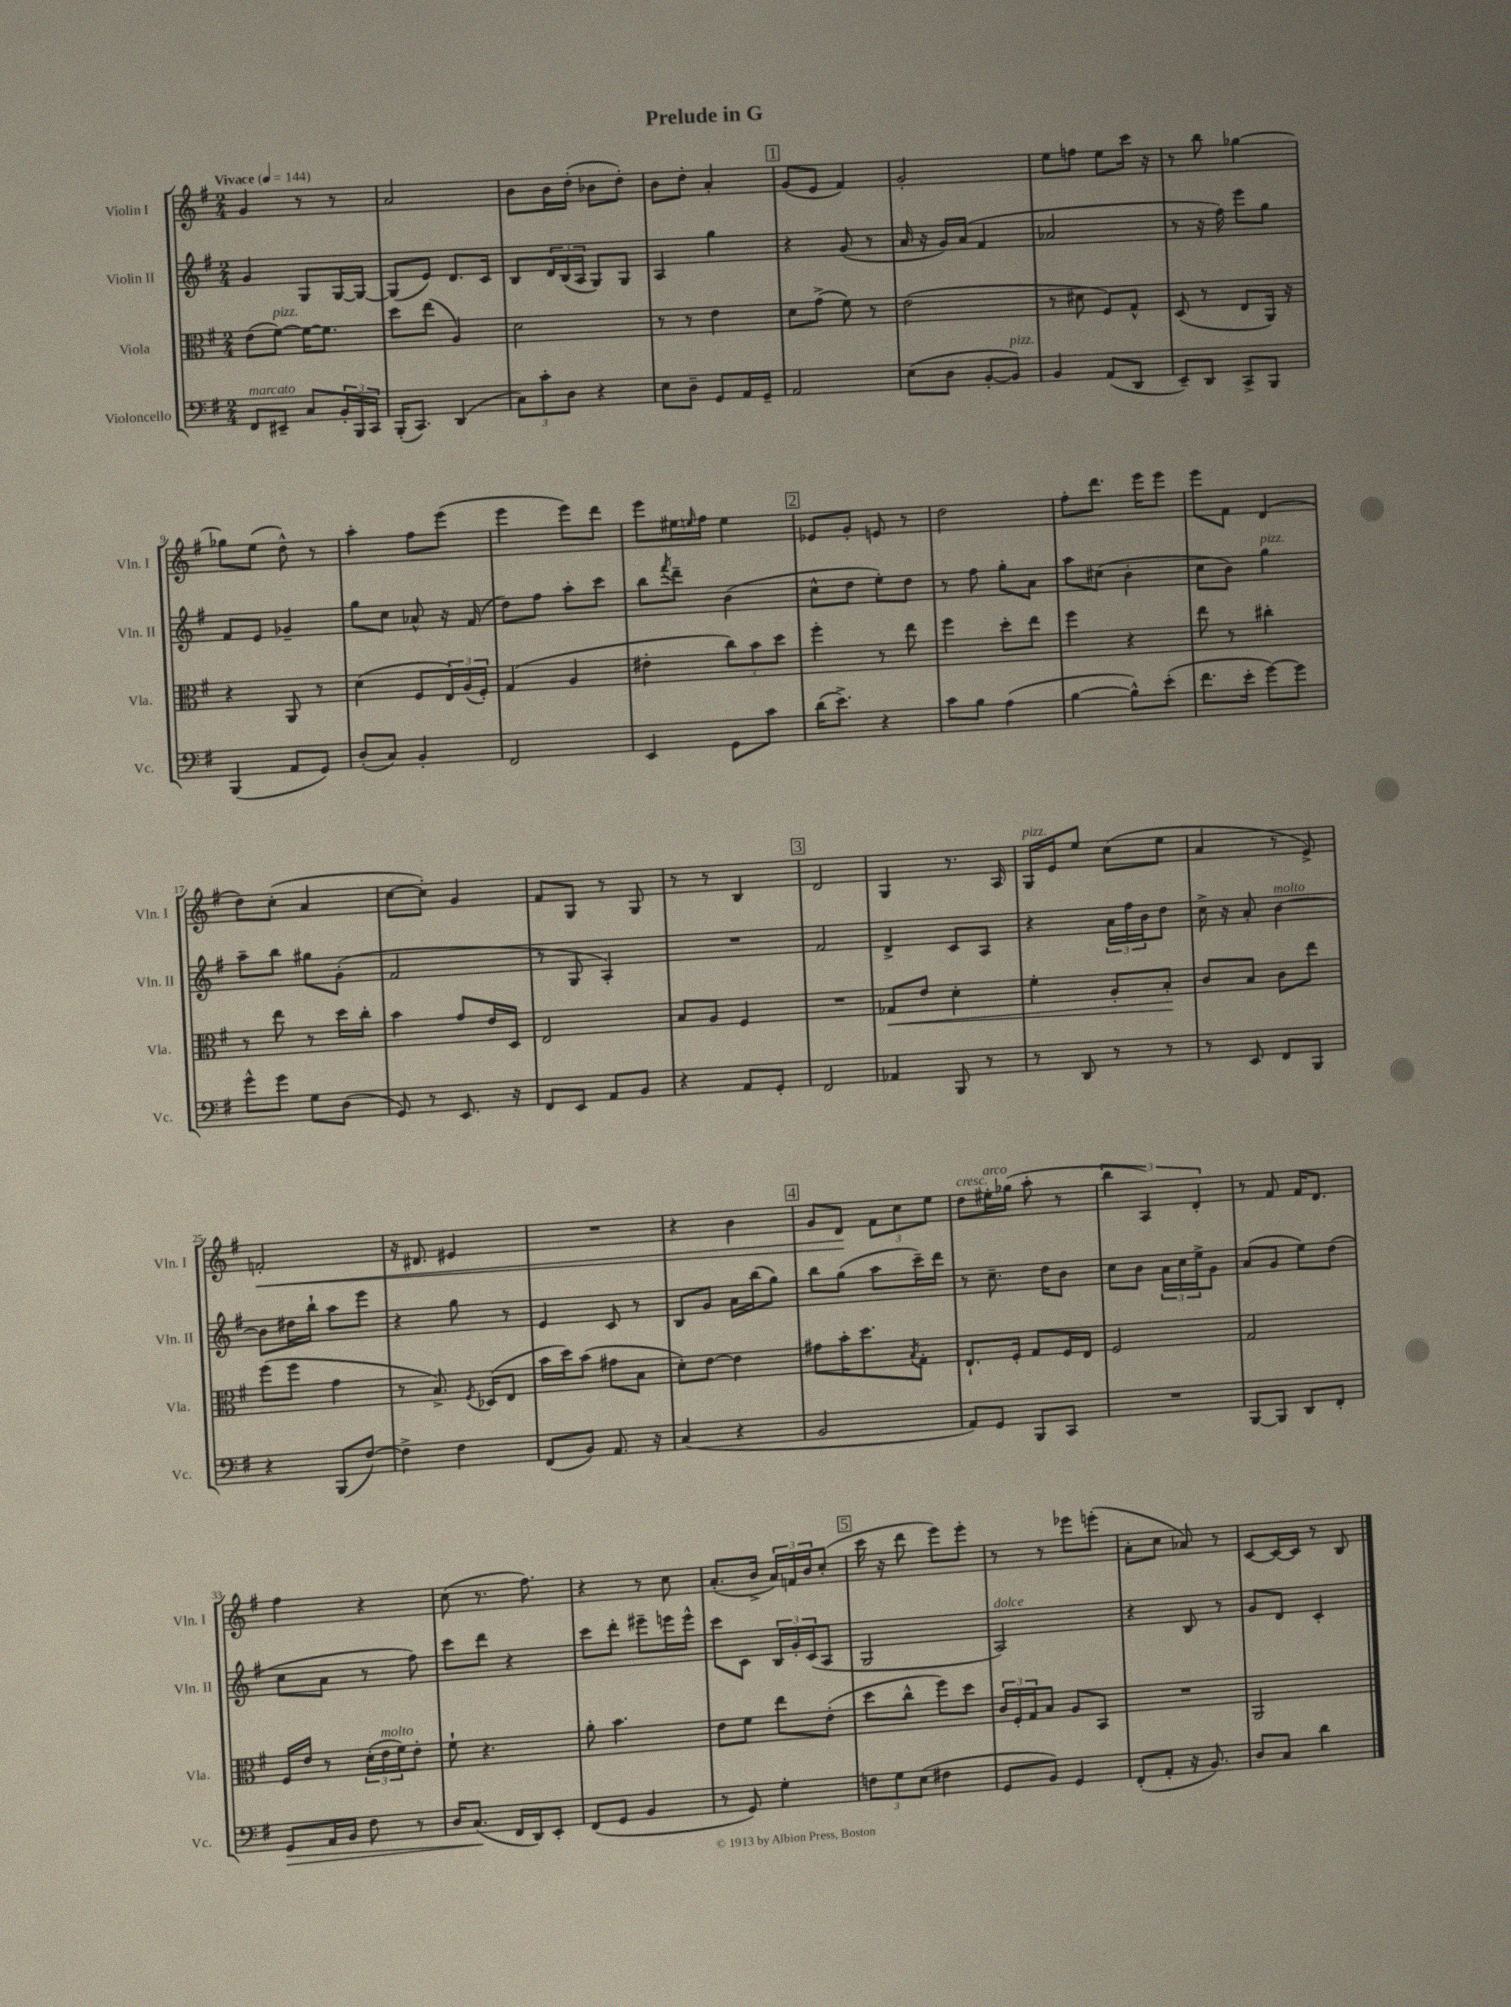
\header { title = "Prelude in G" }
<<
\new StaffGroup <<
\new Staff = "s0" \with { instrumentName = "Violin I" shortInstrumentName = "Vln. I" } {
    \clef treble \key g \major \numericTimeSignature \time 2/4 \tempo "Vivace" 4 = 144
    g'4 r8 r8 |
    a'2 |
    b'8 b'16 d''16-.( bes'8 d''8-.) |
    b'8 d''8-. a'4-. |
    \mark \markup { \box "1" } g'8( e'8 fis'4) |
    g'2-. |
    e''8 f''8 e''8 c'''16 r16 |
    r8 b''8 ges''4~ |
    ges''8 e''8( d''8-^) r8 |
    a''4-. fis''8 e'''8( |
    e'''4 e'''8) d'''8 |
    e'''8 eis''16 \grace { e''16 } fis''16 e''4 |
    \mark \markup { \box "2" } ees'8 g'8-. e'8 r8 |
    d''2 |
    fis''8-. d'''8. e'''16 e'''8 |
    e'''8 fis'8 d'4( |
    d''8) c''8-.( a'4 |
    c''8~ c''8-.) g'4 |
    fis'8 g8 r8 g8 |
    r8 r8 b4 |
    \mark \markup { \box "3" } d'2 |
    g4 r8. a16 |
    g16^\markup { \italic "pizz." } e'16 e''8 c''8( e''8 |
    a'4 r8 e'8->) |
    f'2-.\< |
    r16 dis'8. eis'4 |
    R2 |
    r4 b'4 |
    \mark \markup { \box "4" } g'8 d'8\! \tuplet 3/2 { fis'8 c''8 e''8 } |
    d''8^\markup { \italic "cresc." } eis''16-.^\markup { \italic "arco" } ges''16( a''8-. r8 |
    \tuplet 3/2 { b''4 a4) d'4-. } |
    r8 fis'8 fis'16 d'8. |
    fis''4 r4 |
    c''8( r8. fis''8.) |
    r4 r8 c''8 |
    a'8.-.( b'16-> \tuplet 3/2 { a'16) f'16 b'16 } c''8-.( |
    \mark \markup { \box "5" } c'''16 r16 d'''8 e'''8) e'''8-. |
    r8 r8 ees'''8 e'''8-.( |
    a'8-. c''8 aes'8) r8 |
    c'8~ c'16~ c'16 r8 b8 \bar "|." |
}
\new Staff = "s1" \with { instrumentName = "Violin II" shortInstrumentName = "Vln. II" } {
    \clef treble \key g \major \numericTimeSignature \time 2/4
    g'4 g8 g16~ g16~ |
    g8( e'8) d'8. c'16 |
    b8 \tuplet 3/2 { d'16 b16( a16 } g8) g8 |
    a4 g''4 |
    \mark \markup { \box "1" } r4 g'8( r8 |
    a'16 r16 g'16) a'16( fis'4 |
    aes'2 |
    r8 r16 fis''16) e'''8 g''8 |
    fis'8 e'8 ges'4-- |
    g''8 c''8 aes'8-^ r16 fis'16( |
    d''8) fis''8 a''8-. c'''8 |
    b''8 \acciaccatura { fis'''8 } d'''8-- b'4( |
    \mark \markup { \box "2" } c''8-^ d''8 e''8-.) d''8 |
    r8 fis''8 g''8-. a'8 |
    a''8 cis''8( b'4-. |
    c''8 b'8) g''4^\markup { \italic "pizz." } |
    a''8-- b''8 gis''8 g'8-.( |
    fis'2 |
    r8 g8 a4-.) |
    R2 |
    \mark \markup { \box "3" } fis'2 |
    d'4-> c'8 a8 |
    r4 \tuplet 3/2 { a'16 fis''16 b'16 } d''8 |
    c''16-> r16 a'8-. b'4~^\markup { \italic "molto" } |
    b'8 dis''16 b''16-! a''8 e'''8 |
    r4 g''8 r8 |
    e'4 c'8 r8 |
    b8 g'8 a'16 b''16( g''8) |
    \mark \markup { \box "4" } b''8 g''8( a''8 c'''16--) d'''16 |
    r8 c''8.-- d''16 b'8 |
    c''8 b'8 \tuplet 3/2 { a'16 c''16 e''16-> } g'8 |
    a'8( g'8 e''8) d''8( |
    c''8 a'8 r8 fis''8) |
    c'''8 d'''8 r4 |
    c'''8 d'''8-. eis'''8-- e'''16 e'''16-^ |
    c'''8 c'8 \tuplet 3/2 { b16 g'16-. c'16( } a8 |
    \mark \markup { \box "5" } g2 |
    a2^\markup { \italic "dolce" }) |
    r4 b8 r8 |
    g'8 d'8 c'4-. \bar "|." |
}
\new Staff = "s2" \with { instrumentName = "Viola" shortInstrumentName = "Vla." } {
    \clef alto \key g \major \numericTimeSignature \time 2/4
    e'8( fis'8~^\markup { \italic "pizz." }) fis'16~ fis'8. |
    d''8 e''8( a4) |
    d'2 |
    r8 r8 e'4 |
    \mark \markup { \box "1" } d'8 g'8->( fis'8) r8 |
    e'2( |
    r8 dis'8 fis8) g8-^ |
    d8( r8 e8 a,16) r16 |
    r4 a,8 r8 |
    d'4( fis8 \tuplet 3/2 { e16) a16( fis16-.) } |
    g4( a4 |
    eis'4-. \tuplet 3/2 { c''8) b'8 d''8 } |
    \mark \markup { \box "2" } fis''4-. r8 e''8 |
    fis''4 d''8-. e''8 |
    fis''4 r4 |
    e''8 r8 cis''4-. |
    r8 e''8 r8 d''16 c''16-. |
    b'4 g'8 e'16 d16 |
    e2 |
    b8 a8 fis4 |
    \mark \markup { \box "3" } R2 |
    ges8\< e'8 d'4-. |
    fis'4-. a8-. b8-.\! |
    c'8 b8 c'8 e''8 |
    fis''8( fis''8 g'4 |
    r8 b8.->) \acciaccatura { fis8 } des16( e8 |
    b'16 d''16) b'8( gis'8 b8 |
    d'8-.) e'8~ e'4 |
    \mark \markup { \box "4" } gis'8 b'16-. d''8. \acciaccatura { b8 } g8-. |
    e8.-! fis16-. g8 fis16 e16 |
    fis2 |
    g2 |
    fis16 e'16 r8 \tuplet 3/2 { d'16-.( e'16^\markup { \italic "molto" } fis'16) } e'8-. |
    fis'8-! r4. |
    a'8-. b'4. |
    e'8 fis'8 e''8 e'8-.( |
    \mark \markup { \box "5" } d''8 c''8-^ fis''8) d''8 |
    \tuplet 3/2 { c'16 fis16-. g16 } b8 a8 b,8 |
    R2 |
    a,2 \bar "|." |
}
\new Staff = "s3" \with { instrumentName = "Violoncello" shortInstrumentName = "Vc." } {
    \clef bass \key g \major \numericTimeSignature \time 2/4
    fis,8^\markup { \italic "marcato" } eis,8-- c8 \tuplet 3/2 { b,16-. b,,16 c,16 } |
    b,,16-.( c,8.) d,4( |
    \tuplet 3/2 { c8) c'8-. d8 } r4 |
    e8 d8-- g,8 a,16 g,16-- |
    \mark \markup { \box "1" } a,2 |
    e8( d8 b,8~-. b,8^\markup { \italic "pizz." }) |
    b,4 a,8( d,8 |
    e,8--) d,8 c,8-> b,,8 |
    b,,4( a,8 g,8) |
    d8-.( c8) b,4-. |
    fis,2 |
    e,4 g,8 c'8 |
    \mark \markup { \box "2" } d'16( e'8.->) r4 |
    c'8 b8 a4( |
    b4~ b8-^) e'8-.( |
    fis'8. e'16-. g'8~) g'8 |
    g'8-^ g'8 g8 d8( |
    g,8) r8 e,8. r16 |
    fis,8 e,8 a,8 b,8 |
    r4 a,8 g,8-. |
    \mark \markup { \box "3" } fis,2 |
    aes,4 b,,8 r8 |
    r8 d,8 r8 r8 |
    r8 e,8 fis,8 b,,8 |
    r4 b,,8( fis8~) |
    fis4-> fis4 |
    fis,8( b,8) a,8. r16 |
    c4( r4 |
    \mark \markup { \box "4" } b,2 |
    a,8) g,8 b,,8 c,8 |
    R2 |
    b,,8~ b,,8 d,8 fis,8-. |
    g,8\> a,16 b,16 fis8 r8 |
    d16 c8.\!( fis,16 d,16) e,8-. |
    fis,8( g,8 b,4 |
    r8 g,8) g4-. |
    \mark \markup { \box "5" } \tuplet 3/2 { f8 g8 e8( } fis4 |
    g,8 b,8) g,4 |
    fis,8-.( a,8-. r16 b,8.) |
    d8 c8 d'4 \bar "|." |
}
>>
>>
